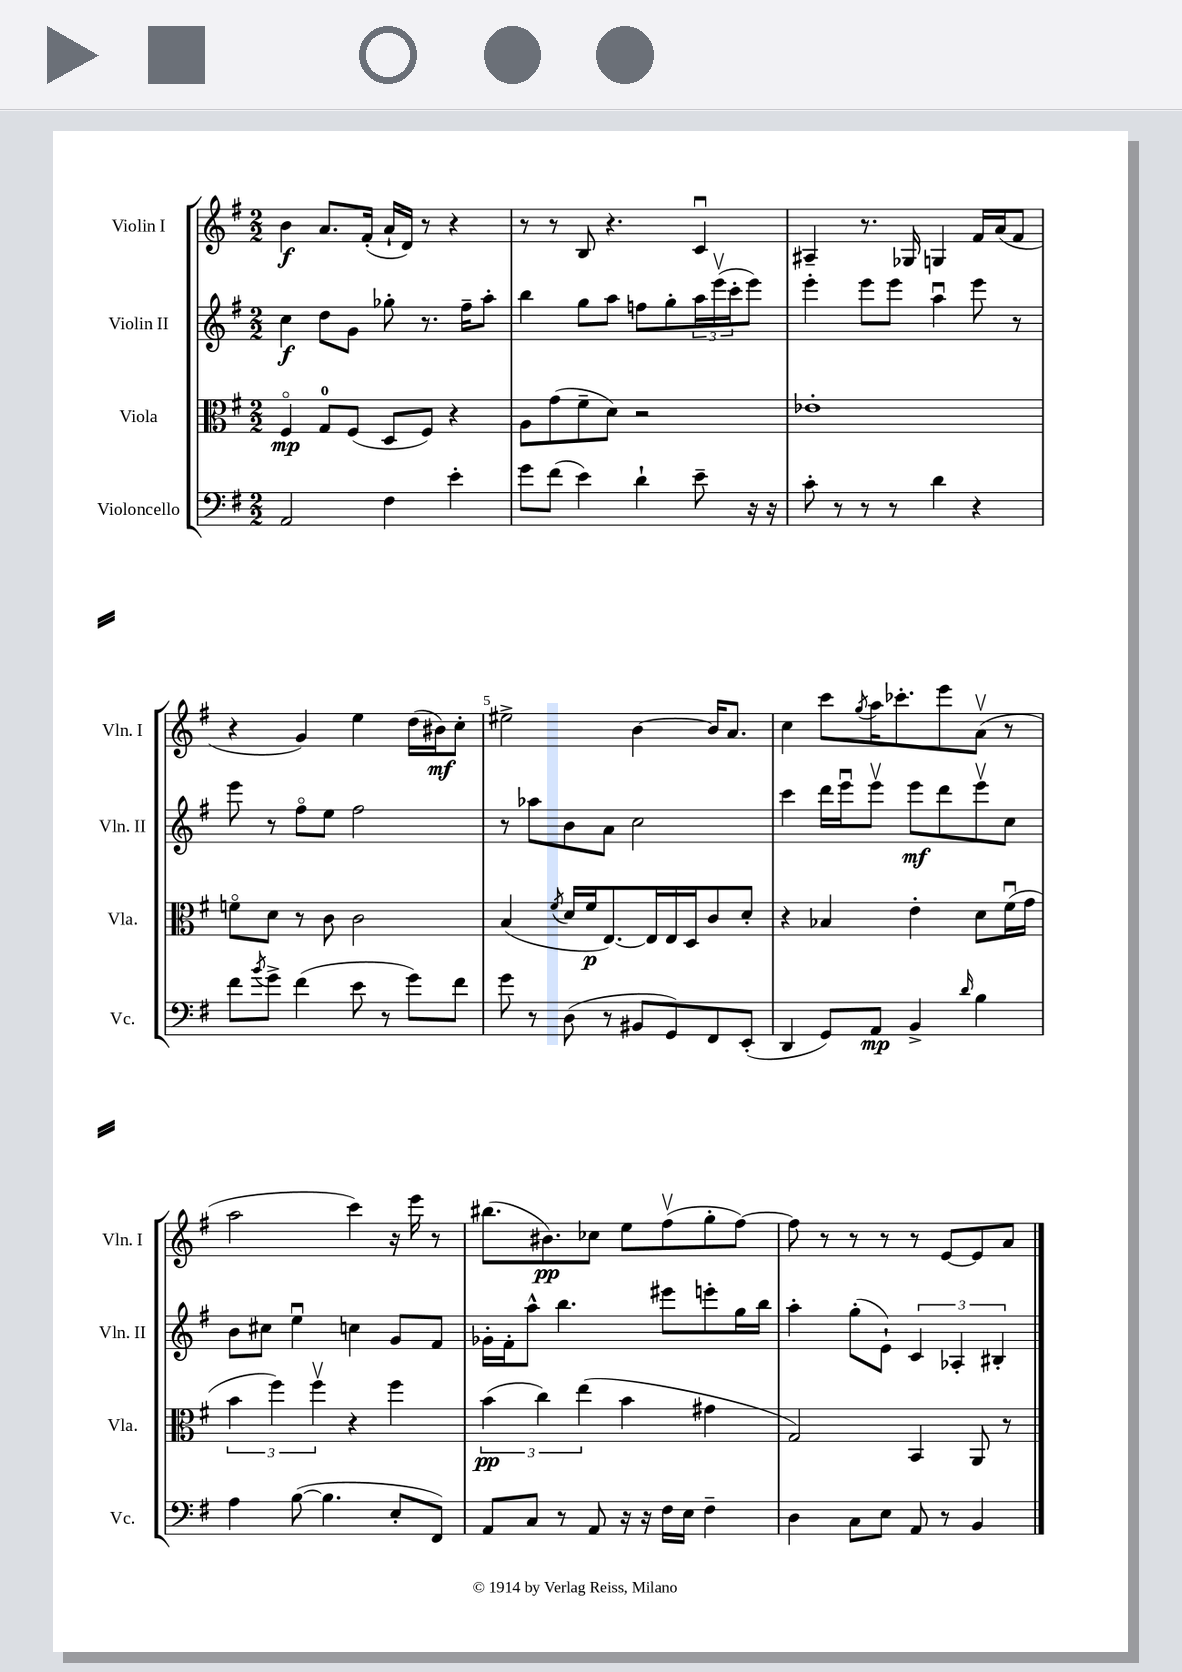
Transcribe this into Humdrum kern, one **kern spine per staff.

**kern	**dynam	**kern	**dynam	**kern	**dynam	**kern	**dynam
*part4	*part4	*part3	*part3	*part2	*part2	*part1	*part1
*staff4	*staff4	*staff3	*staff3	*staff2	*staff2	*staff1	*staff1
*I"Violoncello	*	*I"Viola	*	*I"Violin II	*	*I"Violin I	*
*I'Vc.	*	*I'Vla.	*	*I'Vln. II	*	*I'Vln. I	*
*clefF4	*	*clefC3	*	*clefG2	*	*clefG2	*
*k[f#]	*	*k[f#]	*	*k[f#]	*	*k[f#]	*
*M2/2	*	*M2/2	*	*M2/2	*	*M2/2	*
=1	=1	=1	=1	=1	=1	=1	=1
2AA/	.	4F#/	mp	4cc\	f	4b\	f
.	.	8G/L	.	8dd\L	.	8.a/L	.
.	.	(8F#/J	.	8g\J	.	.	.
.	.	.	.	.	.	(16f#'/Jk	.
4F#\	.	8D/L	.	8gg-X'\	.	16a`/LL	.
.	.	.	.	.	.	16d/JJ)	.
.	.	8F#/J)	.	8.r	.	8r	.
4e'\	.	4r	.	.	.	4r	.
.	.	.	.	16ff#~\KL	.	.	.
.	.	.	.	8aa'\J	.	.	.
=2	=2	=2	=2	=2	=2	=2	=2
8g\L	.	8A\L	.	4bb\	.	8r	.
(8f#\J	.	(8g\	.	.	.	8r	.
4e\)	.	8f#~\	.	8gg\L	.	8B/	.
.	.	8d\J)	.	8aa\J	.	4.r	.
4d`\	.	2r	.	8ffn\L	.	.	.
.	.	.	.	8gg'\	.	.	.
8e~\	.	.	.	24aa\L	.	4cu/	.
.	.	.	.	(24eeev\	.	.	.
.	.	.	.	24ccc'\J	.	.	.
16r	.	.	.	8eee\J)	.	.	.
16r	.	.	.	.	.	.	.
=3	=3	=3	=3	=3	=3	=3	=3
8c'\	.	1e-X'	.	4eee'\	.	4A#X~/	.
8r	.	.	.	.	.	.	.
8r	.	.	.	8eee\L	.	8.r	.
8r	.	.	.	8eee\J	.	.	.
.	.	.	.	.	.	16G-X/	.
4d\	.	.	.	4aau\	.	4Gn/	.
4r	.	.	.	8eee\	.	16f#/LL	.
.	.	.	.	.	.	(16a/J	.
.	.	.	.	8r	.	8f#/J	.
!!LO:LB:g=z
=4	=4	=4	=4	=4	=4	=4	=4
8f#\L	.	8fn\L	.	8eee\	.	4r	.
8qb/	.	.	.	.	.	.	.
8g^\J	.	8d\J	.	8r	.	.	.
(4f#\	.	8r	.	8ff#\L	.	4g/)	.
.	.	8c\	.	8ee\J	.	.	.
8e\	.	2c\	.	2ff#\	.	4ee\	.
8r	.	.	.	.	.	.	.
8g\L)	.	.	.	.	.	(16dd\LL	.
.	.	.	.	.	.	16b#X\J)	mf
8f#\J	.	.	.	.	.	8cc'\J	.
=5	=5	=5	=5	=5	=5	=5	=5
8g\	.	(4B/	.	8r	.	2ee#X^\	.
8r	.	.	.	8aa-X\L	.	.	.
.	.	8qf#/	.	.	.	.	.
(8D\	.	16d/LL	.	8b\	.	.	.
.	.	16f#/J	p	.	.	.	.
8r	.	[8.E/)	.	8a\J	.	.	.
8BB#X/L	.	.	.	2cc\	.	[4b\	.
.	.	16E/L]	.	.	.	.	.
8GG/)	.	16E/	.	.	.	.	.
.	.	16D/J	.	.	.	.	.
8FF#/	.	8c/	.	.	.	16b/KL]	.
.	.	.	.	.	.	8.a/J	.
(8EE'/J	.	8d'/J	.	.	.	.	.
=6	=6	=6	=6	=6	=6	=6	=6
4DD/	.	4r	.	4ccc\	.	4cc\	.
8GG/L)	.	4B-X/	.	16ddd\LL	.	8ccc\L	.
.	.	.	.	16eeeu\J	.	.	.
.	.	.	.	.	.	8qgg/	.
8AA/J	mp	.	.	8eeev\J	.	16aa\K	.
.	.	.	.	.	.	8.ccc-X'\	.
4BB^/	.	4e'\	.	8eee\L	mf	.	.
.	.	.	.	8ddd\	.	8eee\	.
16qqd/	.	.	.	.	.	.	.
4B\	.	8d\L	.	8eeev\	.	(8av\J	.
.	.	(16f#u\L	.	8cc\J	.	8r	.
.	.	16g\JJ	.	.	.	.	.
!!LO:LB:g=z
=7	=7	=7	=7	=7	=7	=7	=7
4A\	.	6b\	.	8b\L	.	2aa\	.
.	.	.	.	8cc#X\J	.	.	.
.	.	6ff#\)	.	.	.	.	.
([8B\	.	.	.	4eeu\	.	.	.
.	.	6ff#v\	.	.	.	.	.
4.B\]	.	.	.	.	.	.	.
.	.	4r	.	4ccn\	.	4ccc\)	.
8E'/L	.	4ff#\	.	8g/L	.	16r	.
.	.	.	.	.	.	16eee\	.
8FF#/J)	.	.	.	8f#/J	.	8r	.
=8	=8	=8	=8	=8	=8	=8	=8
8AA/L	.	(6b\	pp	16g-X'\LL	.	(8.bb#X\L	.
.	.	.	.	16f#'\J	.	.	.
8C/J	.	.	.	8aa^^\J	.	.	.
.	.	6cc\)	.	.	.	.	.
.	.	.	.	.	.	8.b#X\)	pp
8r	.	.	.	4.bb\	.	.	.
.	.	(6ee\	.	.	.	.	.
8AA/	.	.	.	.	.	8cc-X\J	.
16r	.	4b\	.	.	.	8ee\L	.
16r	.	.	.	.	.	.	.
16F#\LL	.	.	.	8eee#X\L	.	(8ff#v\	.
16E\JJ	.	.	.	.	.	.	.
4F#~\	.	4g#X\	.	8eeen'\	.	8gg'\	.
.	.	.	.	16gg\L	.	[8ff#\J)	.
.	.	.	.	16bb\JJ	.	.	.
=9	=9	=9	=9	=9	=9	=9	=9
4D\	.	2G/)	.	4aa'\	.	8ff#\]	.
.	.	.	.	.	.	8r	.
8C\L	.	.	.	(8gg'\L	.	8r	.
8E\J	.	.	.	8e`\J)	.	8r	.
8AA/	.	4BB/	.	6c/	.	8r	.
8r	.	.	.	.	.	[8e/L	.
.	.	.	.	6A-X'/	.	.	.
4BB/	.	8AA/	.	.	.	8e/]	.
.	.	.	.	6B#X'/	.	.	.
.	.	8r	.	.	.	8a/J	.
==	==	==	==	==	==	==	==
*-	*-	*-	*-	*-	*-	*-	*-
